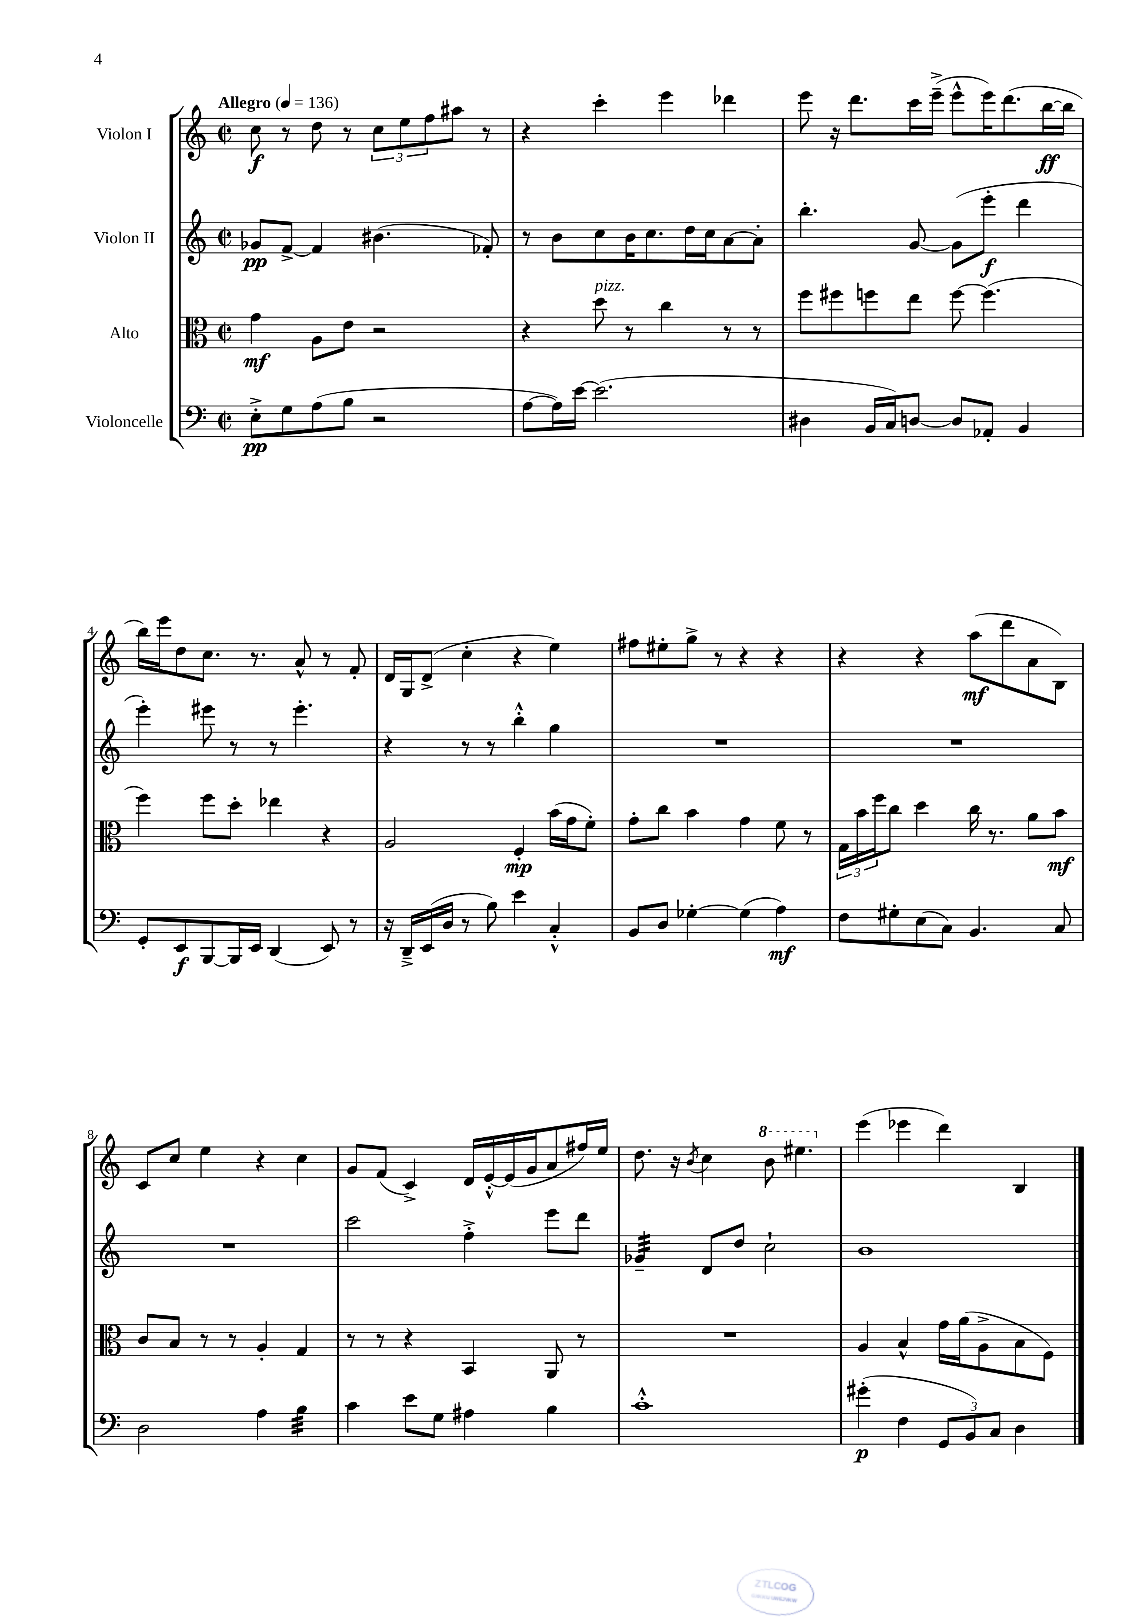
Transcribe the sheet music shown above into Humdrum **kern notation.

**kern	**kern	**kern	**kern
*staff4	*staff3	*staff2	*staff1
*clefF4	*clefC3	*clefG2	*clefG2
*k[]	*k[]	*k[]	*k[]
*M2/2	*M2/2	*M2/2	*M2/2
*met(c|)	*met(c|)	*met(c|)	*met(c|)
*MM136	*MM136	*MM136	*MM136
8E'^\L	4g\	8g-/L	8cc\
8G\	.	[8f^/J	8r
(8A\	8A\L	4f/]	8dd\
8B\J	8e\J	.	8r
2r	2r	(4.b#\	12cc\L
.	.	.	12ee\
.	.	.	12ff\
.	.	.	8aa#\J
.	.	8f-'/)	8r
=	=	=	=
[8A\L	4r	8r	4r
16A\]L)	.	8b\L	.
[16e\JJ	.	.	.
(2.e\]	8dd\	8cc\	4ccc'\
.	8r	16b\K	.
.	.	8.cc\	.
.	4cc\	.	4eee\
.	.	16dd\L	.
.	.	16cc\J	.
.	8r	[8a\	4ddd-\
.	8r	8a'\]J	.
=	=	=	=
4D#\	8ff\L	4.bb'\	8eee\
.	8ff#\	.	16r
.	.	.	8.ddd\L
16BB/LL	8ff\	.	.
16C/J)	.	.	.
[8D/J	8ee\J	[8g/	16ccc\L
.	.	.	(16eee~^\JJ
8D/]L	[8ff\	(8g\]L	8eee^^\L
8AA-'/J	(4.ff\]	8eee'\J	16eee\K)
.	.	.	(8.ddd\
4BB/	.	4ddd\	.
.	.	.	[16bb\L
.	.	.	16bb\]JJ
=	=	=	=
8GG'/L	4ff\)	4eee'\)	16bb\LL)
.	.	.	16eee\J
8EE/	.	.	8dd\
[8BBB/	8ff\L	8eee#\	8.cc\J
16BBB/]L	8dd'\J	8r	.
16EE/JJ	.	.	8.r
(4DD/	4ee-\	8r	.
.	.	4.eee#'\	8a^^/
8EE/)	4r	.	8r
8r	.	.	8f'/
=	=	=	=
16r	2A/	4r	16d/LL
16DD~^/LL	.	.	16G/J
(16EE/	.	.	(8d^/J
16D/JJ	.	.	.
8r	.	8r	4cc'\
8B\)	.	8r	.
4e\	4F'/	4bb'^^\	4r
4C'^^/	(16b\LL	4gg\	4ee\)
.	16g\J	.	.
.	8f'\J)	.	.
=	=	=	=
8BB/L	8g'\L	1r	8ff#\L
8D/J	8cc\J	.	8ee#'\
[4G-'\	4b\	.	8gg^\J
.	.	.	8r
(4G-\]	4g\	.	4r
4A\)	8f\	.	4r
.	8r	.	.
=	=	=	=
8F\L	24G\LL	1r	4r
.	24b\	.	.
.	24ff\J	.	.
8G#'\	8cc\J	.	.
(8E\	4dd\	.	4r
8C\J)	.	.	.
4.BB/	16cc\	.	(8aa\L
.	8.r	.	.
.	.	.	8ddd\
.	8a\L	.	8a\
8C/	8b\J	.	8B\J)
=	=	=	=
2D\	8c/L	1r	8c/L
.	8B/J	.	8cc/J
.	8r	.	4ee\
.	8r	.	.
4A\	4A'/	.	4r
4B\	4G/	.	4cc\
=	=	=	=
4c\	8r	2ccc\	8g/L
.	8r	.	(8f/J
8e\L	4r	.	4c^/)
8G\J	.	.	.
4A#\	4BB/	4ff'^\	16d/LL
.	.	.	[16e'^^/
.	.	.	(16e/]
.	.	.	16g/J
4B\	8AA/	8eee\L	8a/
.	8r	8ddd\J	16ff#/L)
.	.	.	16ee/JJ
=	=	=	=
1c'^^	1r	4g-~/	8.dd\
.	.	.	16r
.	.	.	8qb/
.	.	8d/L	4cc\
.	.	8dd/J	.
.	.	2cc`\	8bb\
.	.	.	4.eee#\
=	=	=	=
(4g#'\	4A/	1b	(4eee\
4F\	4B^^/	.	4eee-\
12GG/L	16g\LL	.	4ddd\)
.	(16a\J	.	.
12BB/)	.	.	.
.	8A^\	.	.
12C/J	.	.	.
4D\	8B\	.	4B/
.	8F\J)	.	.
==	==	==	==
*-	*-	*-	*-
